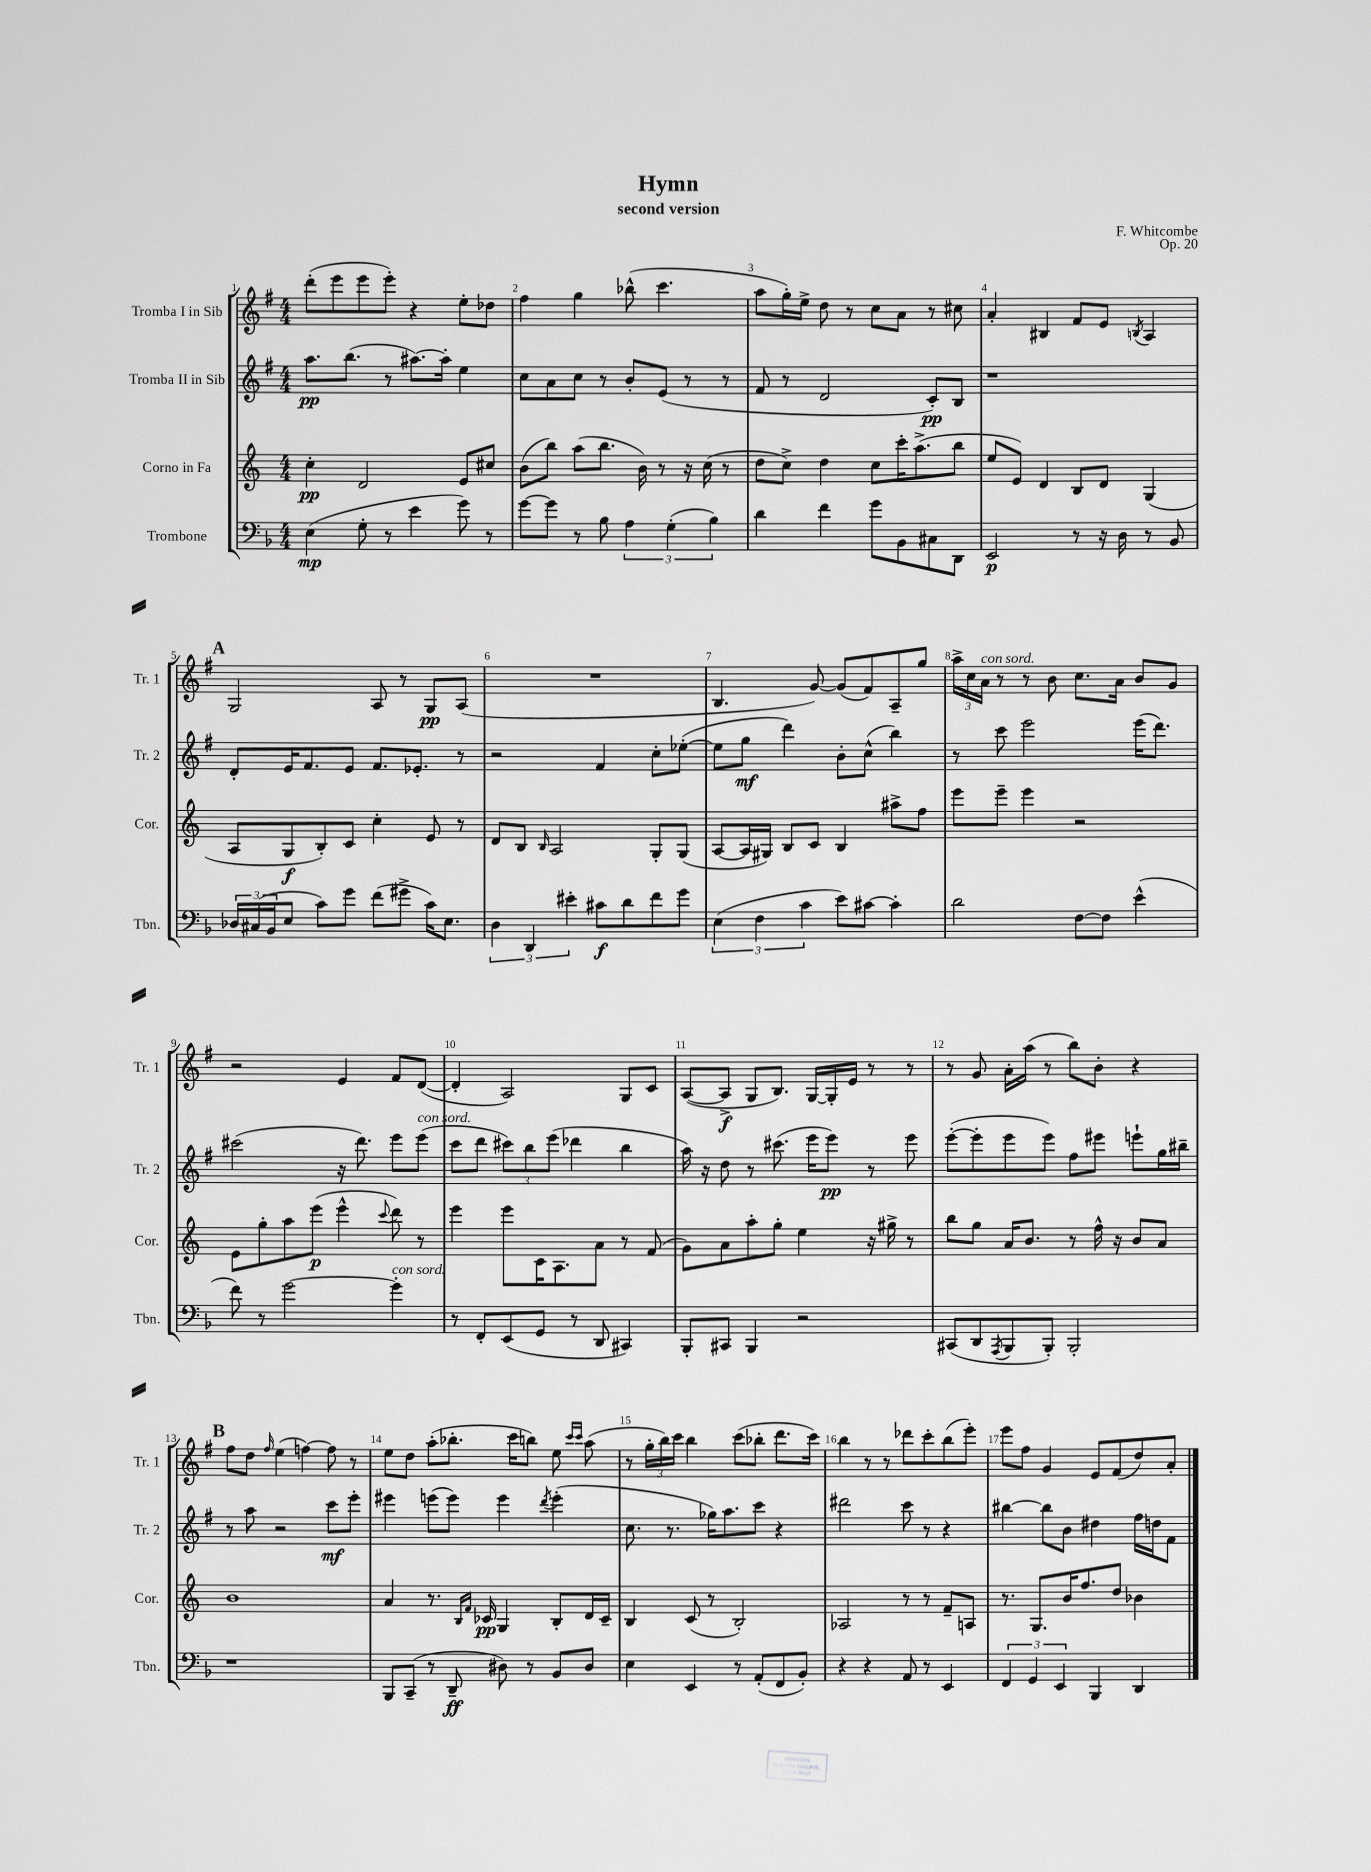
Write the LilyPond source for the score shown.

\header { title = "Hymn" composer = "F. Whitcombe" subtitle = "second version" opus = "Op. 20" }
<<
\new StaffGroup <<
\new Staff = "s0" \with { instrumentName = "Tromba I in Sib" shortInstrumentName = "Tr. 1" } {
    \clef treble \key g \major \numericTimeSignature \time 4/4
    d'''8-.( e'''8 e'''8 e'''8-.) r4 e''8-. des''8 |
    fis''4 g''4 bes''8-^( c'''4. |
    a''8 g''16-.) e''16-> d''8 r8 c''8 a'8 r8 cis''8 |
    a'4-. bis4 fis'8 e'8 \acciaccatura { b8 } a4 |
    \mark \markup { \bold "A" } g2 a8 r8 g8\pp a8( |
    R1 |
    b4. g'8~) g'8( fis'8) a8-- g''8 |
    \tuplet 3/2 { a''16-> c''16 a'16^\markup { \italic "con sord." } } r8 r8 b'8 c''8. a'16 b'8 g'8 |
    r2 e'4 fis'8 d'8~( |
    d'4-. a2) g8 c'8 |
    a8~( a8->\f g8 b8.) g16~ g16-. e'16 r8 r8 |
    r8 g'8 a'16-. a''16( r8 b''8) b'8-. r4 |
    \mark \markup { \bold "B" } fis''8 d''8 \grace { fis''16 } e''4( f''4~) f''8 r8 |
    e''8 d''8 a''8-.( bes''8.-. c'''16 b''8) e''8 \grace { c'''16 c'''16 } a''8( |
    r8 \tuplet 3/2 { g''16-. b''16) c'''16 } b''4 c'''8( bes''8-. d'''8. c'''16) |
    b''4 r8 r8 des'''8 c'''8-. b''8( e'''8-.) |
    e'''8 fis''8 g'4 e'8 fis'8( d''8) a'8-. \bar "|." |
}
\new Staff = "s1" \with { instrumentName = "Tromba II in Sib" shortInstrumentName = "Tr. 2" } {
    \clef treble \key g \major \numericTimeSignature \time 4/4
    a''8.\pp b''8.( r8 ais''8.~) ais''16-. e''4 |
    c''8 a'8 c''8 r8 b'8-. e'8( r8 r8 |
    fis'8 r8 d'2 c'8-.\pp) b8 |
    r1 |
    \mark \markup { \bold "A" } d'8-. e'16 fis'8. e'8 fis'8. ees'8.-. r8 |
    r2 fis'4 c''8-. ees''8~-.( |
    ees''8 g''8\mf d'''4) b'8-. c''8-^( b''4) |
    r8 c'''8 e'''2 e'''16( d'''8.) |
    cis'''2( r16 d'''8.) e'''8 e'''8^\markup { \italic "con sord." }( |
    c'''8 d'''8 \tuplet 3/2 { cis'''8) b''8 e'''8( } des'''4 b''4 |
    a''16) r16 d''8 r8 cis'''8.( e'''16 e'''8\pp) r8 e'''8 |
    e'''8~-.( e'''8-. e'''8 e'''8) fis''8 eis'''8 e'''8-! g''16 bis''16-- |
    \mark \markup { \bold "B" } r8 a''8 r2 c'''8\mf e'''8-. |
    eis'''4 e'''8( e'''8) e'''4 \acciaccatura { d'''8 } e'''4-.( |
    c''8. r8. ges''16) a''8. c'''8 r4 |
    dis'''2 c'''8 r8 r4 |
    bis''4~ bis''8 b'8 dis''4 fis''16 d''16 fis'8 \bar "|." |
}
\new Staff = "s2" \with { instrumentName = "Corno in Fa" shortInstrumentName = "Cor." } {
    \clef treble \key c \major \numericTimeSignature \time 4/4
    c''4-.\pp d'2 e'8 cis''8 |
    b'8( b''8) a''8( b''8. b'16) r8 r16 c''16( r8 |
    d''8 c''8->) d''4 c''8 c'''16-. a''8.->( b''8 |
    e''8 e'8) d'4 b8 d'8 g4( |
    \mark \markup { \bold "A" } a8 g8\f b8-.) c'8 c''4-. e'8 r8 |
    d'8 b8 \grace { b16 } a2 g8-. g8( |
    a8~ a16 gis16) b8 c'8 b4 ais''8-> f''8 |
    e'''8 e'''8-- e'''4 r2 |
    e'8 g''8-. a''8 e'''8\p( e'''4-^ \appoggiatura { c'''8 } d'''8) r8 |
    e'''4 e'''8 c'16 a8. a'8 r8 f'8( |
    g'8) a'8 a''8-. g''8-. e''4 r16 gis''16-> r8 |
    b''8 g''8 a'16 b'8. r8 f''16-^ r16 b'8 a'8 |
    \mark \markup { \bold "B" } b'1 |
    a'4 r8. \grace { b16 f'16 } ces'16\pp g4 b8-. d'16 ces'16-- |
    b4 c'8( r8 b2-.) |
    aes2 r8 r8 f'8-- a8 |
    r8. g8. b'16 f''8. d''8 bes'4 \bar "|." |
}
\new Staff = "s3" \with { instrumentName = "Trombone" shortInstrumentName = "Tbn." } {
    \clef bass \key f \major \numericTimeSignature \time 4/4
    e4\mp( g8-. r8 e'4 g'8) r8 |
    g'8~ g'8 r8 bes8 \tuplet 3/2 { a4 g4-.( bes4) } |
    d'4 f'4 g'8 bes,8 cis8 d,8 |
    e,2\p r8 r16 d16 r8 bes,8 |
    \mark \markup { \bold "A" } \tuplet 3/2 { des16 cis16( bes,16 } e8 c'8) g'8 f'8( gis'8-> c'16) e8. |
    \tuplet 3/2 { d4 d,4 eis'4-. } cis'8\f d'8 f'8 g'8 |
    \tuplet 3/2 { e4( f4 c'4 } e'8) cis'8~ cis'4-. |
    d'2 f8~ f8 e'4-^( |
    f'8) r8 g'2~ g'4-.^\markup { \italic "con sord." } |
    r8 f,8-. e,8( g,8 r8 d,8 cis,4) |
    bes,,8-. cis,8 bes,,4 r2 |
    cis,8( d,8 \acciaccatura { a,,8 } bes,,8 bes,,8-.) bes,,2-. |
    \mark \markup { \bold "B" } r1 |
    bes,,8 c,8--( r8 d,8--\ff dis8) r8 bes,8 dis8 |
    e4 e,4 r8 a,8-.( f,8 bes,8-.) |
    r4 r4 a,8 r8 e,4 |
    \tuplet 3/2 { f,4 g,4 e,4 } bes,,4 d,4 \bar "|." |
}
>>
>>
\layout { \context { \Score \override BarNumber.break-visibility = ##(#f #t #t) barNumberVisibility = #all-bar-numbers-visible } }
